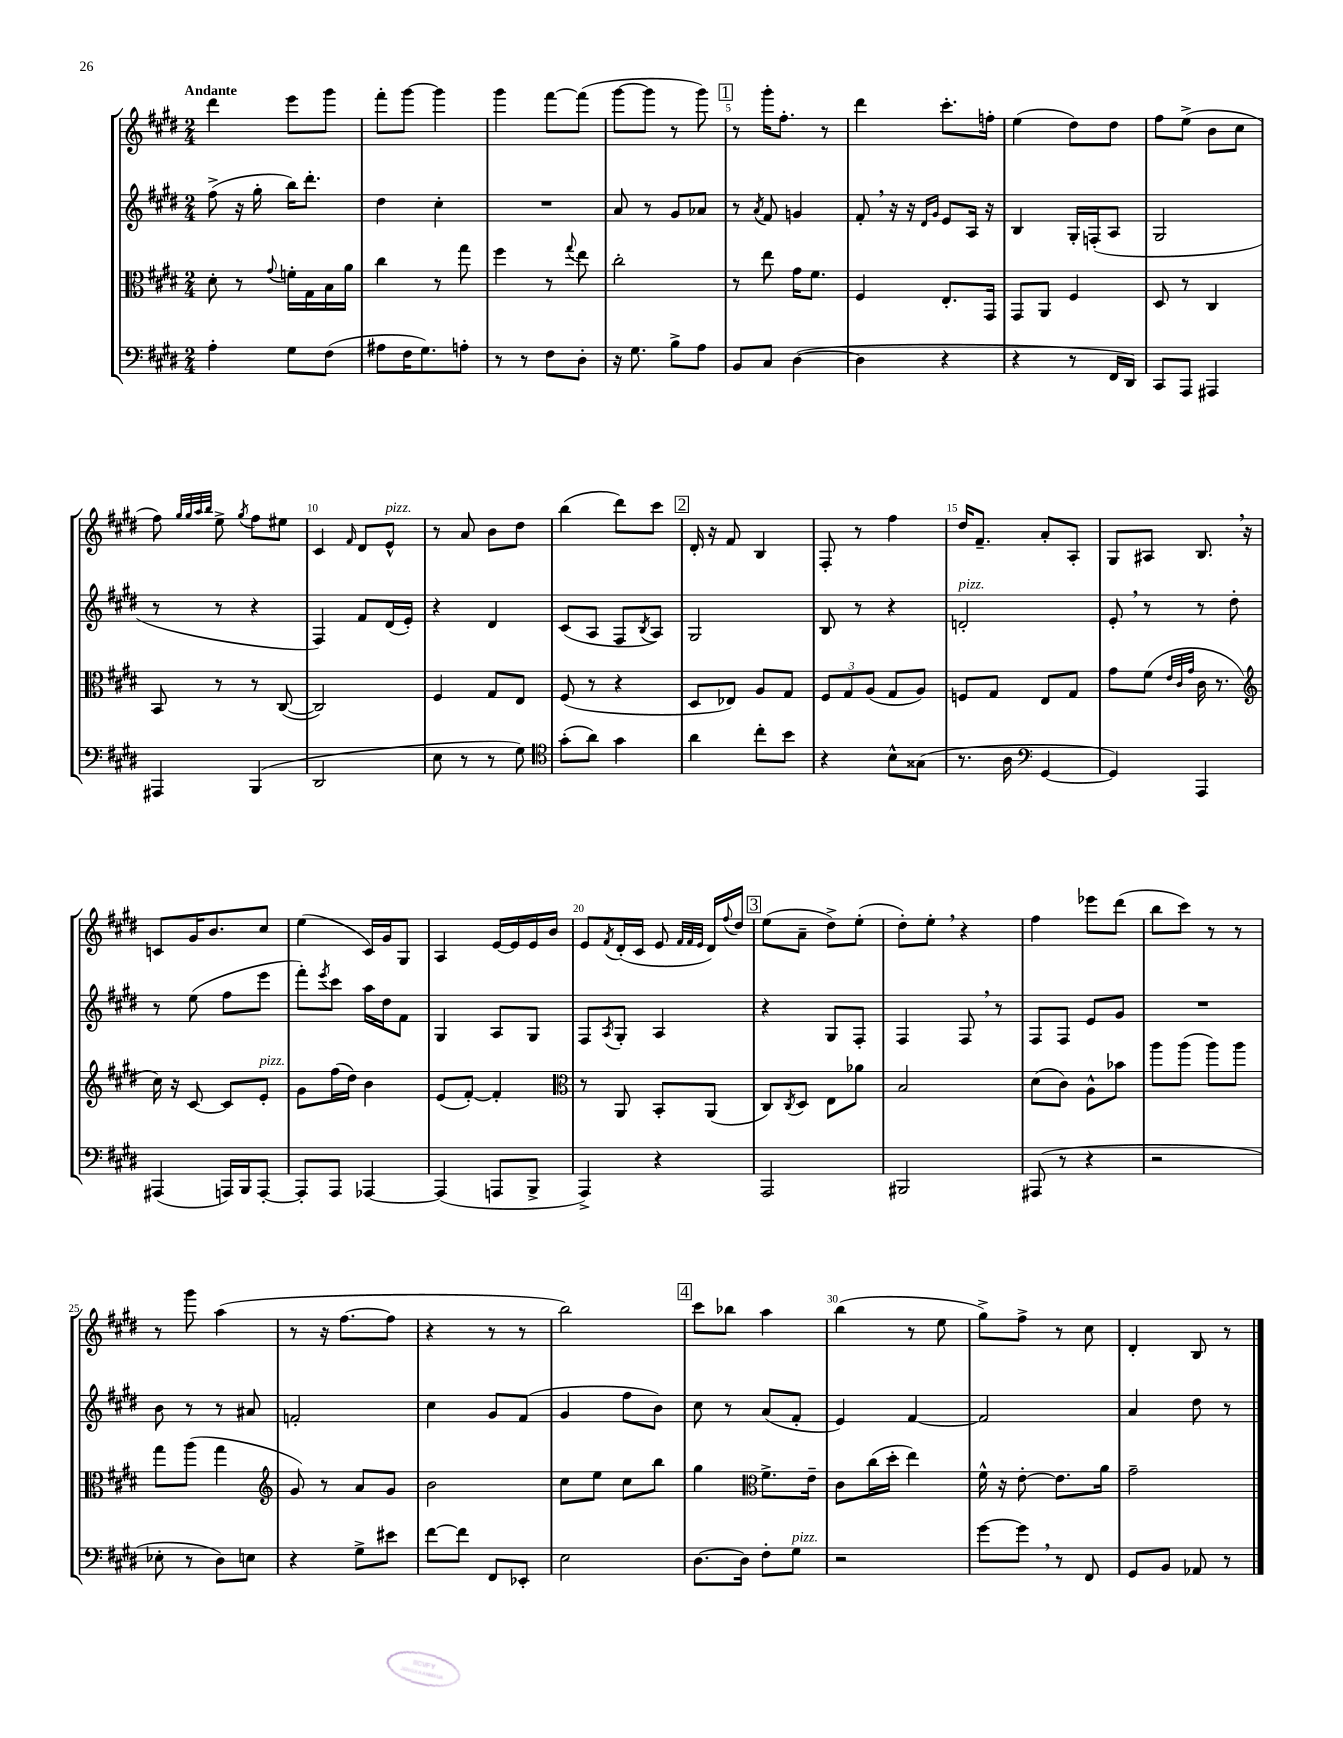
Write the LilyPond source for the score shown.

<<
\new StaffGroup <<
\new Staff = "s0" {
    \clef treble \key e \major \numericTimeSignature \time 2/4 \tempo "Andante"
    dis'''4 e'''8 gis'''8 |
    fis'''8-. gis'''8~ gis'''4 |
    gis'''4 fis'''8~ fis'''8( |
    gis'''8~ gis'''8 r8 gis'''8) |
    \mark \markup { \box "1" } r8 gis'''16-. fis''8.-. r8 |
    dis'''4 cis'''8.-. f''16-. |
    e''4( dis''8) dis''8 |
    fis''8 e''8->( b'8 cis''8 |
    fis''8) \grace { gis''32 gis''32 a''32 b''32 } e''8-> \acciaccatura { gis''8 } fis''8 eis''8 |
    cis'4 \grace { fis'16 } dis'8 e'8-^^\markup { \italic "pizz." } |
    r8 a'8 b'8 dis''8 |
    b''4( dis'''8) cis'''8 |
    \mark \markup { \box "2" } dis'16-. r16 fis'8 b4 |
    fis8-. r8 fis''4 |
    dis''16 fis'8.-- a'8-. a8-. |
    gis8 ais8 b8. \breathe r16 |
    c'8 gis'16 b'8. cis''8 |
    e''4( cis'16) gis'16 gis8 |
    a4 e'16~ e'16 e'16 b'16 |
    e'8 \acciaccatura { fis'8 } dis'16-.( cis'16 e'8 \grace { fis'32 fis'32 e'32 } dis'16) \appoggiatura { fis''8 } dis''16 |
    \mark \markup { \box "3" } e''8( a'8-- dis''8->) e''8-.( |
    dis''8-.) e''8-. \breathe r4 |
    fis''4 ees'''8 dis'''8( |
    b''8 cis'''8) r8 r8 |
    r8 gis'''8 a''4( |
    r8 r16 fis''8.~ fis''8 |
    r4 r8 r8 |
    b''2) |
    \mark \markup { \box "4" } cis'''8 bes''8 a''4 |
    b''4( r8 e''8 |
    gis''8->) fis''8-> r8 cis''8 |
    dis'4-. b8 r8 \bar "|." |
}
\new Staff = "s1" {
    \clef treble \key e \major \numericTimeSignature \time 2/4
    fis''8->( r16 gis''16-. b''16) dis'''8.-. |
    dis''4 cis''4-. |
    R2 |
    a'8 r8 gis'8 aes'8 |
    \mark \markup { \box "1" } r8 \acciaccatura { a'8 } fis'8 g'4 |
    fis'8-. \breathe r16 r16 \grace { dis'16 gis'16 } e'8 a16 r16 |
    b4 gis16-. f16-.( a8 |
    gis2 |
    r8 r8 r4 |
    fis4) fis'8 dis'16( e'16-.) |
    r4 dis'4 |
    cis'8( a8 fis8 \acciaccatura { b8 } a8) |
    \mark \markup { \box "2" } gis2 |
    b8 r8 r4 |
    d'2-.^\markup { \italic "pizz." } |
    e'8-. \breathe r8 r8 dis''8-. |
    r8 e''8( fis''8 e'''8 |
    fis'''8-.) \acciaccatura { e'''8 } cis'''8 a''16 dis''16 fis'8 |
    gis4 a8 gis8 |
    fis8 \acciaccatura { a8 } gis8-. a4 |
    \mark \markup { \box "3" } r4 gis8 fis8-. |
    fis4 fis8 \breathe r8 |
    fis8 fis8 e'8 gis'8 |
    R2 |
    b'8 r8 r8 ais'8 |
    f'2-. |
    cis''4 gis'8 fis'8( |
    gis'4 fis''8 b'8) |
    \mark \markup { \box "4" } cis''8 r8 a'8( fis'8-. |
    e'4) fis'4~ |
    fis'2 |
    a'4 dis''8 r8 \bar "|." |
}
\new Staff = "s2" {
    \clef alto \key e \major \numericTimeSignature \time 2/4
    dis'8-. r8 \appoggiatura { gis'8 } f'16-. gis16 b16 a'16 |
    cis''4 r8 gis''8 |
    fis''4 r8 \appoggiatura { gis''8 } e''8 |
    cis''2-. |
    \mark \markup { \box "1" } r8 e''8 gis'16 fis'8. |
    fis4 e8.-. gis,16 |
    gis,8 a,8 fis4 |
    dis8 r8 cis4 |
    b,8 r8 r8 cis8~( |
    cis2) |
    fis4 gis8 e8 |
    fis8( r8 r4 |
    \mark \markup { \box "2" } dis8 ees8) a8 gis8 |
    \tuplet 3/2 { fis8 gis8 a8( } gis8 a8) |
    f8 gis8 e8 gis8 |
    gis'8 fis'8( \grace { e'32 cis'32 gis'32 } cis'16 r8. |
    \clef treble cis''16) r16 cis'8~ cis'8 e'8-.^\markup { \italic "pizz." } |
    gis'8 fis''16( dis''16) b'4 |
    e'8( fis'8~-.) fis'4-. |
    \clef alto r8 a,8 b,8-. a,8( |
    \mark \markup { \box "3" } cis8) \acciaccatura { cis8 } dis8 e8 aes'8 |
    b2 |
    dis'8( cis'8) a8-^ bes'8 |
    a''8 a''8( a''8) a''8 |
    gis''8 a''8( gis''4 |
    \clef treble gis'8) r8 a'8 gis'8 |
    b'2 |
    cis''8 e''8 cis''8 b''8 |
    \mark \markup { \box "4" } gis''4 \clef alto fis'8.-> e'16-- |
    cis'8 cis''16( dis''16-. e''4) |
    fis'16-^ r16 e'8~-. e'8. a'16 |
    gis'2-- \bar "|." |
}
\new Staff = "s3" {
    \clef bass \key e \major \numericTimeSignature \time 2/4
    a4-. gis8 fis8( |
    ais8 fis16 gis8.) a8-. |
    r8 r8 fis8 dis8-. |
    r16 gis8. b8-> a8 |
    \mark \markup { \box "1" } b,8 cis8 dis4~( |
    dis4 r4 |
    r4 r8 fis,16 dis,16) |
    cis,8 a,,8 ais,,4 |
    ais,,4 b,,4( |
    dis,2 |
    e8 r8 r8 gis8) |
    \clef tenor gis'8-.( a'8) gis'4 |
    \mark \markup { \box "2" } a'4 cis''8-. b'8 |
    r4 b8-^ gisis8( |
    r8. a16 \clef bass gis,4~ |
    gis,4) a,,4 |
    ais,,4( a,,16) b,,16 a,,8~-. |
    a,,8-. a,,8 aes,,4~ |
    aes,,4( a,,8 b,,8-> |
    a,,4->) r4 |
    \mark \markup { \box "3" } a,,2 |
    bis,,2 |
    ais,,8( r8 r4 |
    r2 |
    ees8-. r8 dis8) e8 |
    r4 gis8-> eis'8 |
    fis'8~ fis'8 fis,8 ees,8-. |
    e2 |
    \mark \markup { \box "4" } dis8.~ dis16 fis8-. gis8^\markup { \italic "pizz." } |
    r2 |
    gis'8~ gis'8 \breathe r8 fis,8 |
    gis,8 b,8 aes,8 r8 \bar "|." |
}
>>
>>
\layout { \context { \Score \override BarNumber.break-visibility = ##(#f #t #t) barNumberVisibility = #(every-nth-bar-number-visible 5) } }
